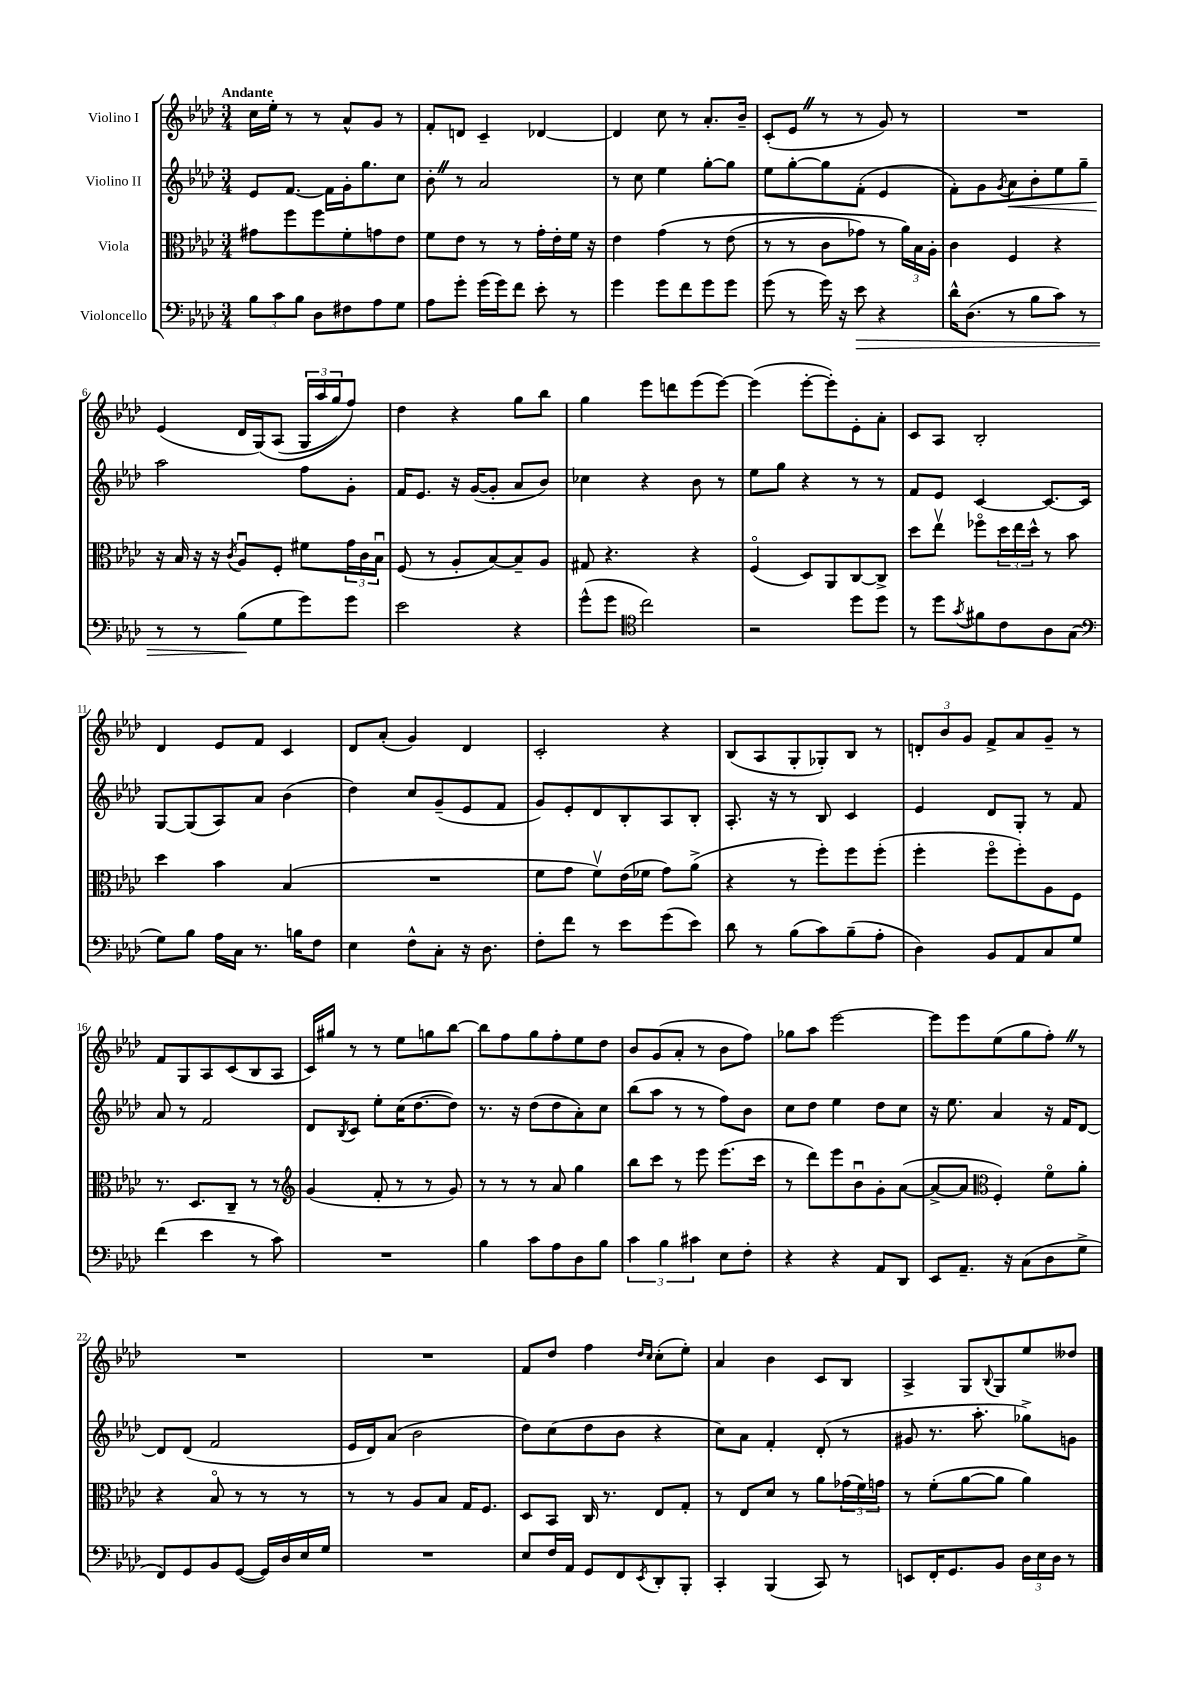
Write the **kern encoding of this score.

**kern	**kern	**kern	**kern
*staff4	*staff3	*staff2	*staff1
*clefF4	*clefC3	*clefG2	*clefG2
*k[b-e-a-d-]	*k[b-e-a-d-]	*k[b-e-a-d-]	*k[b-e-a-d-]
*M3/4	*M3/4	*M3/4	*M3/4
12B-\L	8g#\L	8e-/L	16cc\LL
.	.	.	16ee-'\JJ
12c\	.	.	.
.	8ff\	[8.f/J	8r
12B-\J	.	.	.
8D-\L	8ff\	.	8r
.	.	16f\]LL	.
8F#\	8f'\	16g'\J	8a-^^/L
.	.	8.gg\	.
8A-\	8g\	.	8g/J
8G\J	8e-\J	8cc\J	8r
=	=	=	=
8A-\L	8f\L	8b-'\	8f'/L
8g'\J	8e-\J	8r	8d/J
(16g\LL	8r	2a-/	4c~/
16g\J)	.	.	.
8f\J	8r	.	.
8e-'\	16g'\LL	.	[4d-/
.	16e-'\	.	.
8r	16f\JJ	.	.
.	16r	.	.
=	=	=	=
4g\	4e-\	8r	4d-/]
.	.	8cc\	.
8g\L	&(4g\	4ee-\	8cc\
8f\	.	.	8r
8g\	8r	[8gg'\L	8.a-'/L
8g\J	(8e-\	8gg\]J	.
.	.	.	16b-~/Jk
=	=	=	=
(8g\	8r	8ee-\L	(8c'/L
8r	8r	[8gg'\	8e-/J
16g\)	8c\L	8gg\]	8r
16r	.	.	.
8e-\	8g-\J)	(8f'\J	8r
4r	8r	4e-/	8g/)
.	24a-\LL&)	.	8r
.	24B-\	.	.
.	24A-'\JJ	.	.
=	=	=	=
16d-^^\LK	4c\	8f'\L)	2.r
(8.D-\J	.	.	.
.	.	8g\	.
.	.	8qg/	.
8r	4F/	8a-\	.
8B-\L	.	8b-'\	.
8c\J)	4r	8ee-\	.
8r	.	8gg~\J	.
=	=	=	=
8r	16r	2aa-\	(4e-/
.	16B-/	.	.
8r	16r	.	.
.	16r	.	.
.	8qc/	.	.
(8B-\L	8A-u/L	.	16d-/LL
.	.	.	&(16G/J)
8G\	8F'/J	.	(8A-/J
8g\)	8f#\L	8ff\L	24G/LL
.	.	.	24aa-/
.	.	.	24gg/J)
8g\J	24g\L	8g'\J	8ff/J&)
.	24c\	.	.
.	24B-u\JJ	.	.
=	=	=	=
2e-\	(8F/	16f/LK	4dd-\
.	.	8.e-/J	.
.	8r	.	.
.	8A-'/L	16r	4r
.	.	([16g/LK	.
.	[8B-/)	8g'/]J	.
4r	8B-~/]	8a-/L	8gg\L
.	8A-/J	8b-/J)	8bb-\J
=	=	=	=
(8g^^\L	8G#/	4cc-\	4gg\
8g\J	4.r	.	.
*clefC4	*	*	*
2cc\)	.	4r	8eee-\L
.	.	.	8ddd\
.	4r	8b-\	(8eee-\
.	.	8r	[8eee-\J)
=	=	=	=
2r	(4Fo/	8ee-\L	(4eee-\]
.	.	8gg\J	.
.	8D-/L)	4r	[8eee-'\L
.	8AA-/	.	8eee-'\])
8dd-\L	[8C/	8r	8e-'\
8dd-\J	8C^/]J	8r	8a-'\J
=	=	=	=
8r	8dd-\L	8f/L	8c/L
8dd-\L	8ee-v\J	8e-/J	8A-/J
8qg/	.	.	.
8f#\	8ff-o\L	[4c/	2B-'/
8c\	24dd-\L	.	.
.	24ee-\	.	.
.	24dd-^^\JJ	.	.
8A-\	8r	8.c/_L	.
(8G\J	8b-\	.	.
.	.	16c/]Jk	.
=	=	=	=
*clefF4	*	*	*
8G\L)	4dd-\	[8G/L	4d-/
8B-\J	.	(8G/]	.
16A-\LL	4b-\	8A-/)	8e-/L
16C\JJ	.	.	.
8.r	.	8a-/J	8f/J
.	(4B-/	(4b-\	4c/
16B\LK	.	.	.
8F\J	.	.	.
=	=	=	=
4E-\	2.r	4dd-\)	8d-/L
.	.	.	(8a-'/J
8F^^\L	.	8cc/L	4g/)
8C'\J	.	(8g~/	.
16r	.	8e-/	4d-/
8.D-\	.	.	.
.	.	8f/J	.
=	=	=	=
8F'\L	8f\L	8g/L)	2c'/
8f\J	8g\J	8e-'/	.
8r	8fv\L)	8d-/	.
8e-\L	(16e-\L	8B-'/	.
.	16f-\JJ	.	.
(8g\	8g\L)	8A-/	4r
8e-\J)	(8a-^\J	8B-'/J	.
=	=	=	=
8d-\	4r	8.A-'/	(8B-/L
8r	.	.	8A-/
.	.	16r	.
(8B-\L	8r	8r	8G'/
8c\)	8ff'\L)	8B-/	8G-'/)
(8B-~\	8ff\	4c/	8B-/J
8A-'\J	(8ff'\J	.	8r
=	=	=	=
4D-\)	4ff'\	4e-/	12d'/L
.	.	.	12b-/
.	.	.	12g/J
8BB-/L	8ffo\L	8d-/L	8f^/L
8AA-/	8ff'\)	8G'/J	8a-/
8C/	8A-\	8r	8g~/J
8G/J	8F\J	8f/	8r
=	=	=	=
(4f\	8.r	8a-/	8f/L
.	.	8r	8G/
.	8.D-/L	.	.
4e-\	.	2f/	8A-/
.	8C~/J	.	(8c/
8r	8r	.	8B-/
8c\)	8r	.	8A-/J
=	=	=	=
*	*clefG2	*	*
2.r	(4g/	8d-/L	16c/LL)
.	.	.	16gg#/JJ
.	.	8qB-/	.
.	.	8c/J	8r
.	8f'/	8ee-'\L	8r
.	8r	(16cc\K	8ee-\L
.	.	[8.dd-\	.
.	8r	.	8gg\
.	8g/)	8dd-\]J)	[8bb-\J
=	=	=	=
4B-\	8r	8.r	8bb-\]L
.	8r	.	8ff\
.	.	16r	.
8c\L	8r	(8dd-\L	8gg\
8A-\	8a-/	8dd-\	8ff'\
8D-\	4gg\	8a-'\)	8ee-\
8B-\J	.	8cc\J	8dd-\J
=	=	=	=
6c\	8bb-\L	(8bb-\L	8b-/L
.	8ccc\J	8aa-\J	(8g/
6B-\	.	.	.
.	8r	8r	8a-'/J
6c#\	.	.	.
.	8eee-\	8r	8r
8E-\L	(8.eee-\L	8ff\L)	8b-\L
8F'\J	.	8b-\J	8ff\J)
.	16ccc\Jk	.	.
=	=	=	=
4r	8r	8cc\L	8gg-\L
.	8ddd-\L)	8dd-\J	8aa-\J
4r	8eee-\	4ee-\	[2eee-\
.	8b-u\	.	.
8AA-/L	8g'\	8dd-\L	.
8DD-/J	([8a-\J	8cc\J	.
=	=	=	=
8EE-/L	8a-^/_L	16r	8eee-\]L
.	.	8.ee-\	.
8.AA-~/J	8a-/]J	.	8eee-\
*	*clefC3	*	*
.	4F'/)	4a-/	(8ee-\
16r	.	.	.
(8C\L	.	.	8gg\
8D-\	8fo\L	16r	8ff'\J)
.	.	16f/LK	.
8G^\J	8a-'\J	[8d-/J	8r
=	=	=	=
8FF/L)	4r	8d-/]L	2.r
8GG/	.	(8d-/J	.
8BB-/	8B-o/	2f/	.
([8GG/J	8r	.	.
16GG/]LL)	8r	.	.
16D-/	.	.	.
16E-/	8r	.	.
16G/JJ	.	.	.
=	=	=	=
2.r	8r	16e-/LL	2.r
.	.	16d-/J)	.
.	8r	(8a-/J	.
.	8A-/L	2b-\	.
.	8B-/J	.	.
.	16G/LK	.	.
.	8.F/J	.	.
=	=	=	=
8E-/L	8D-/L	8dd-\L)	8f/L
16F/L	8BB-/J	(8cc\	8dd-/J
16AA-/JJ	.	.	.
8GG/L	16C/	8dd-\	4ff\
.	8.r	.	.
8FF/	.	8b-\J	.
.	.	.	16qqdd-/LL
8qEE-/	.	.	16qqcc/JJ
8DD-'/	8E-/L	4r	(8cc'\L
8BBB-'/J	8G'/J	.	8ee-'\J)
=	=	=	=
4CC'/	8r	8cc\L)	4a-/
.	8E-/L	8a-\J	.
(4BBB-/	8d-/J	4f'/	4b-\
.	8r	.	.
8CC/)	8a-\L	(8d-'/	8c/L
8r	(24g-\L	8r	8B-/J
.	24f\)	.	.
.	24g\JJ	.	.
=	=	=	=
8EE/L	8r	8g#/	4A-^/
16FF'/K	(8f'\L	8.r	.
8.GG/	.	.	.
.	[8a-\	.	8G/L
.	.	8.aa-'\	.
.	.	.	8qqB-/
8BB-/J	8a-\]J	.	8G/
24D-\LL	4a-\)	8gg-^\L)	8ee-/
24E-\	.	.	.
24D-\JJ	.	.	.
8r	.	8g\J	8dd--/J
==	==	==	==
*-	*-	*-	*-
